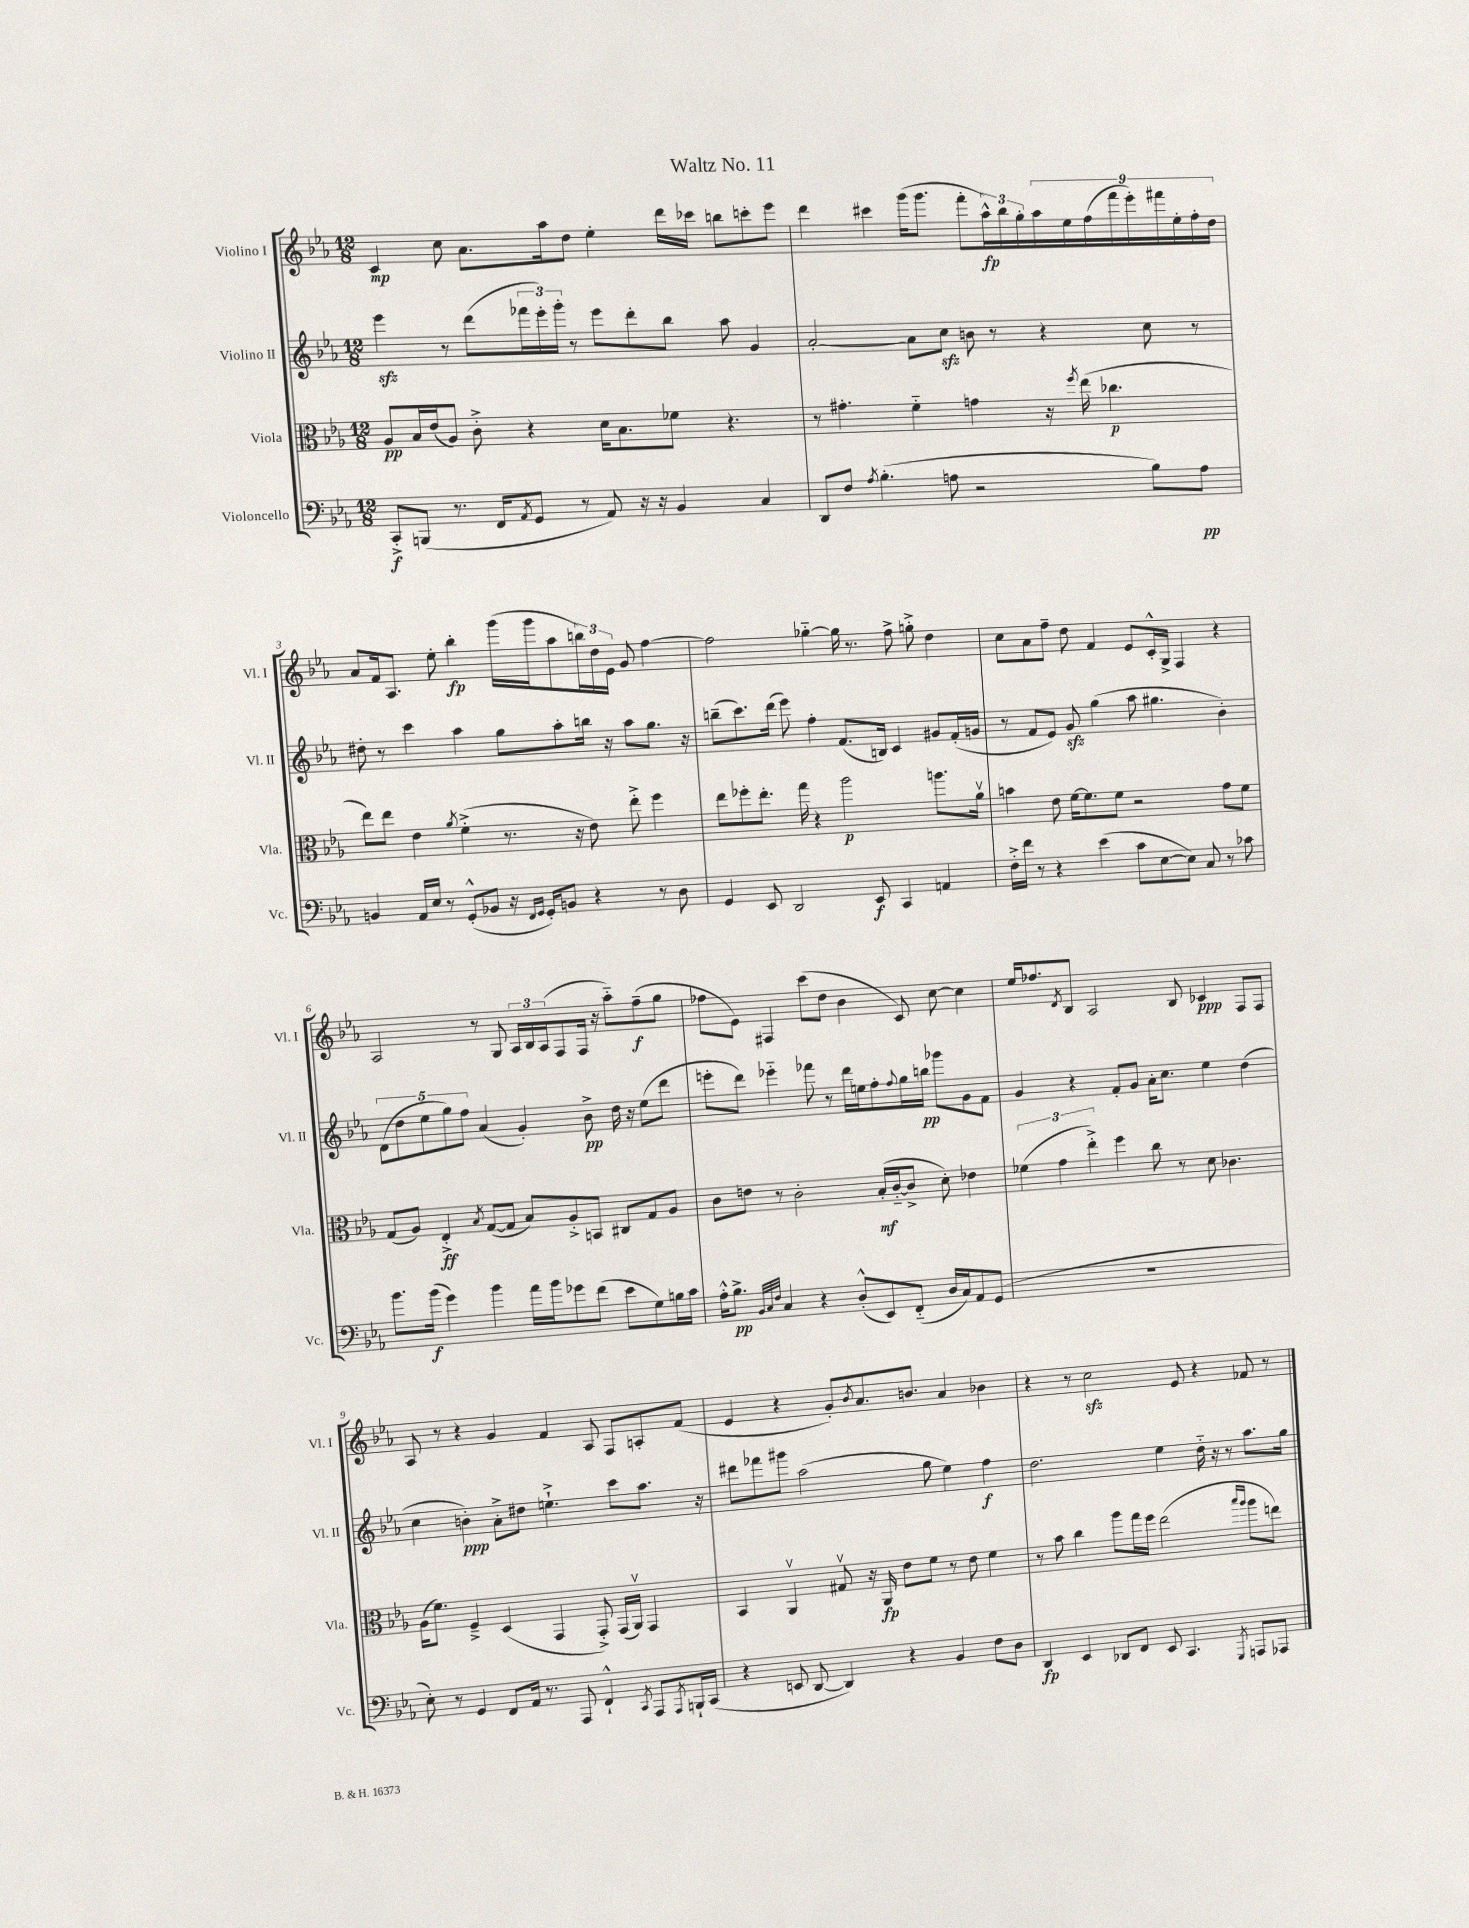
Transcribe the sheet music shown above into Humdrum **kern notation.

**kern	**kern	**kern	**kern
*staff4	*staff3	*staff2	*staff1
*clefF4	*clefC3	*clefG2	*clefG2
*k[b-e-a-]	*k[b-e-a-]	*k[b-e-a-]	*k[b-e-a-]
*M12/8	*M12/8	*M12/8	*M12/8
8CC'^	8A-	4eee-	4c
(8BBB	16B-	.	.
.	(16e-	.	.
8.r	8A-)	8r	8cc
.	8c'^	(8ddd	8.a-
16FF	.	.	.
8qAA-	.	.	.
8GG	4r	24fff-	.
.	.	24eee-')	.
.	.	.	16aa-
.	.	24ggg'	.
8r	.	8r	8dd
8AA-)	16d	8eee-	4ee-'
.	8.B-	.	.
16r	.	8ddd'	.
16r	.	.	.
4BB-	8f-	8bb-	16ddd
.	.	.	16ccc-
.	4.r	8aa-	8bb
4C	.	4g	8ccc'
.	.	.	8eee-
=	=	=	=
8DD	8r	[2a-'	4ddd
8F	4.g#'	.	.
8qA-	.	.	.
(4.B-'	.	.	4ccc#
.	4f'~	8a-]	(16ggg
.	.	.	8.ggg
8A	.	8cc	.
2r	4g	8b	8fff'
.	.	8r	24aa-^^)
.	.	.	24bb-
.	.	.	24gg'
.	16r	4r	18aa-
.	.	.	18ee-
.	8qff	.	.
.	(16ee-	.	.
.	.	.	(18ff
.	4.cc-	.	.
.	.	.	18fff
.	.	.	18eee-')
8B-)	.	8cc	.
.	.	.	18fff#
.	.	.	18ee-'
8A	.	8r	.
.	.	.	18ff'
.	.	.	18dd
=	=	=	=
4BB	8ee-)	8dd#'	8a-
.	8ee-	8r	16f
.	.	.	8.A-
16AA-	4e-	4ccc	.
16E-	.	.	.
8r	.	.	8ee-'
.	8qa-	.	.
(8GG'^^	(4f'^	4aa-	4bb-'
8BB-	.	.	.
16r	8.r	8gg	(16ggg
16qqFF	.	.	.
16qqGG	.	.	.
16GG')	.	.	16ggg
8BB	.	8aa-'	8aa-
.	16r	.	.
4r	8e-)	16bb	24bb)
.	.	.	24dd
.	.	16r	.
.	.	.	24e-
.	8ee-'^	8aa-	8g
8r	4ff	8.gg	[4ff
8D	.	.	.
.	.	16r	.
=	=	=	=
4GG	8ee-	(8bb~	2ff]
.	8ff-'	8.ccc)	.
8EE-	8.ee-'	.	.
.	.	(16ddd	.
2DD	.	8eee-)	.
.	16gg	.	.
.	4r	4ff'	[4gg-'~
.	2aa-	(8.f	16gg-]
.	.	.	8.r
8EE-	.	.	.
.	.	16B)	.
4CC	.	4c	8ff^
.	.	.	8gg'^
4AA	8.aa	8g#	4dd
.	.	(16f'	.
.	16a-v	16g	.
=	=	=	=
16F'^	4b	8r	8cc
16f	.	.	.
8r	.	8f	8a-
4r	8e-	8e-)	8ff~
.	[16f	8g	8dd
.	8.f]	.	.
(4e-	.	(4gg	4f
.	8f	.	.
8c	2r	8aa-	8e-
[8E-	.	4.gg#	16c'^^
.	.	.	16G^
8E-])	.	.	4F
8C	.	.	.
8r	8g	4b-')	4r
8c-	8f	.	.
=	=	=	=
8.b-	(8G	(10d	2A-
.	.	10dd	.
.	8A-)	.	.
(16b-	.	.	.
.	.	10ee-	.
4g)	4E-'^	.	.
.	.	10gg)	.
.	.	10ff	.
.	8qB-	.	.
4b-	([8G	(4a-	8r
.	8G]	.	8G
16a-	8B-)	4g')	24A-
.	.	.	24B-
16b-	.	.	.
.	.	.	(24A-
8g-	8A-'^	.	8F
(8f	8BB	8b-^	16F
.	.	.	16r
8e-	8C#	16dd	8aa-'~)
.	.	16r	.
8G)	8G	(8ee-	(8ff~
16B	8A-	8ddd	8gg
16c	.	.	.
=	=	=	=
16A-'^^	8c	8eee'	8ff-
8.B-^	.	.	.
.	8e	8ddd)	8e-)
32qqBB-	.	.	.
32qqC	.	.	.
32qqF	.	.	.
4C	8r	4eee-'~	4F#
.	2c'	.	.
4r	.	8fff-	(8ccc
.	.	8r	8dd
(8D'^^	.	16ddd	4b-
.	.	16ee	.
8EE-)	(16B-'	8ff'	.
.	[16c'~	.	.
.	.	8qqff	.
(8FF'~	8c^]	16gg	8c)
.	.	16bb	.
16D	8d')	8ggg-	[8cc
16C)	.	.	.
8AA-	4e-	8g	4cc]
(8GG	.	8f	.
=	=	=	=
1.r	(6f-	4g	16ee-
.	.	.	8.ff-
.	6g	.	.
.	.	.	8qd
.	.	4r	8B-
.	6ee-'^)	.	.
.	.	.	2A-
.	4ff	8f'	.
.	.	8g	.
.	8cc	16a-'	.
.	.	8.cc	.
.	8r	.	8B-
.	8d	4ee-	4c-
.	4.c-	.	.
.	.	(4dd	8F
.	.	.	8F
=	=	=	=
8E-')	(16A-	4cc	8A-
.	8.f)	.	.
8r	.	.	8r
4GG	4F~^	4b')	4r
8FF	(4D	8a-'^	4g
16AA-	.	8dd#	.
8.r	.	.	.
.	4GG	4.ee`^	4f
8AAA-	.	.	.
4FF`^^	8GG'^)	.	8A-
.	(16GG	8ccc	8F
.	16AA-v)	.	.
8qCC	.	.	.
8AAA-	4GG	8.aa-	8A'
8qAAA-	.	.	.
16BBB`	.	.	(8f
(16CC	.	16r	.
=	=	=	=
4r	4BB-	8ddd#	4e-
.	.	8fff-	.
8EE	4AA-v	8ggg#	4r
[8DD	.	(2aa-	.
4DD])	8G#v	.	8g')
.	.	.	8qb-
.	16r	.	8.a-
.	16AA-	.	.
4r	8e-	.	.
.	.	.	8.b
.	8f	8gg	.
4BB-	8r	4ee-)	4a-
.	8e-	.	.
8F	4f	4ff	4b-
8D	.	.	.
=	=	=	=
4DD	8r	2.dd	4r
.	8b-	.	.
4EE-	4cc	.	8r
.	.	.	2cc
8DD-	8aa-	.	.
8FF	16gg	.	.
.	16ff	.	.
8EE-	(2ee-	4ee-	.
4.CC	.	.	8e-
.	.	16dd'~	4r
.	.	16r	.
.	.	8r	.
.	16qqbb-	.	.
8qGGG	16qqaa-	.	.
8AAA	8aa-	8.aa-	8f-
8AAA-	8ee)	.	8r
.	.	16gg	.
==	==	==	==
*-	*-	*-	*-
